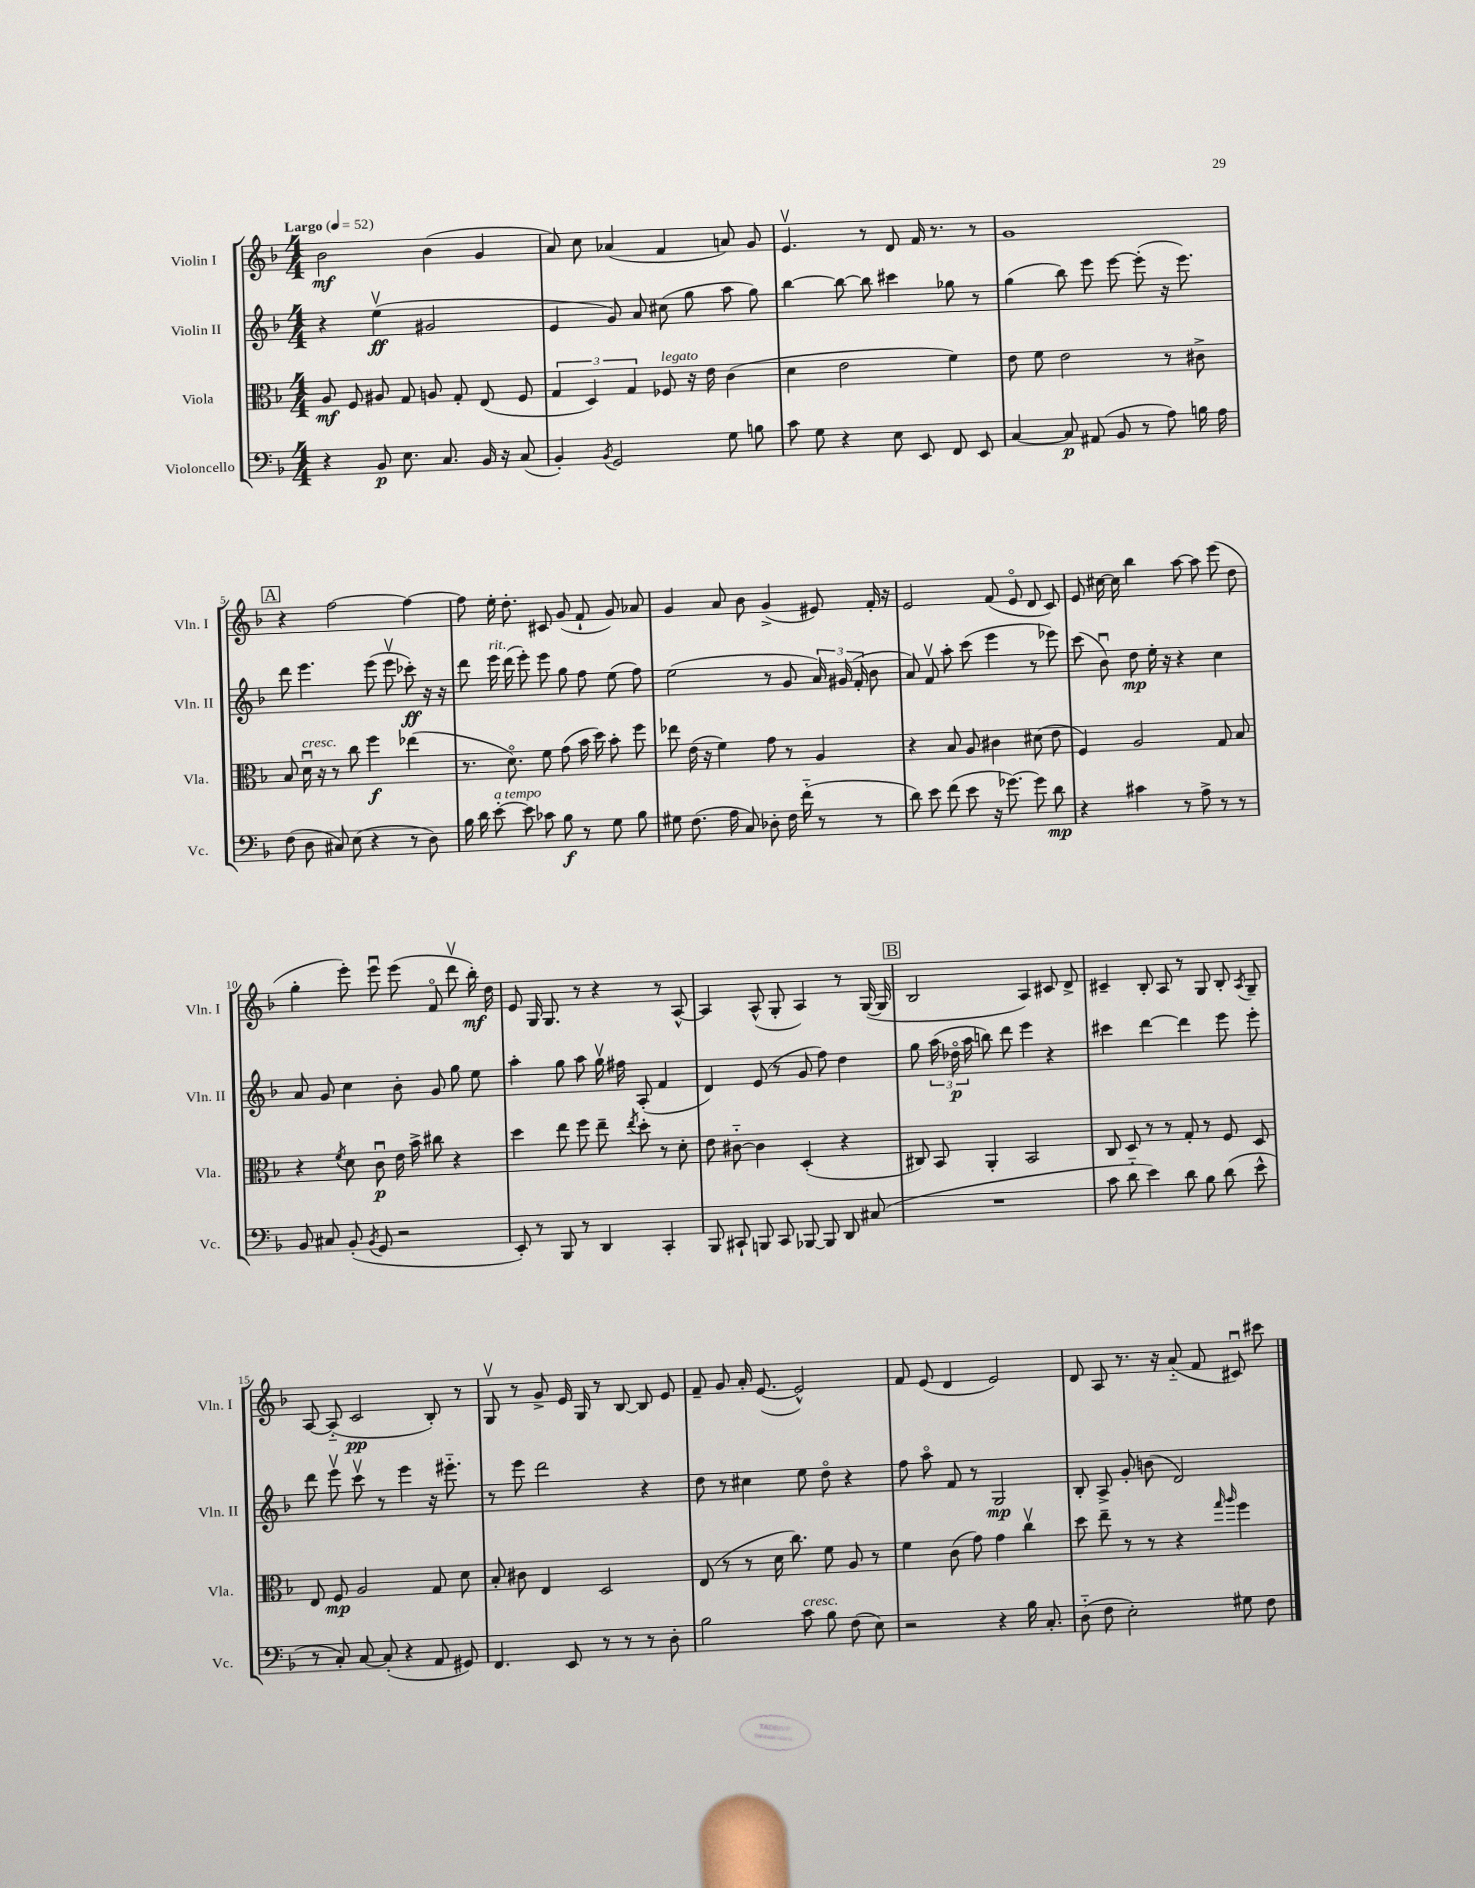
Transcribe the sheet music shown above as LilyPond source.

<<
\new StaffGroup <<
\new Staff = "s0" \with { instrumentName = "Violin I" shortInstrumentName = "Vln. I" } {
    \clef treble \key f \major \numericTimeSignature \time 4/4 \tempo "Largo" 4 = 52
    \autoBeamOff bes'2\mf bes'4( g'4 |
    a'8) c''8 aes'4( f'4 a'8) g'8 |
    e'4.\upbow r8 d'8 f'16 r8. r8 |
    g'1 |
    \mark \markup { \box "A" } r4 f''2~ f''4~ |
    f''8 e''16-. d''8.-. cis'8 g'8( f'8-! g'8) aes'8 |
    g'4 a'8 bes'8 g'4->( eis'8) f'16-. r16 |
    e'2 f'8( e'8\flageolet d'8 c'8) |
    e'8 cis''16~ cis''16 bes''4 a''8~ a''8 e'''8( d''8 |
    g''4-. e'''8-.) e'''8\downbow e'''8( f'8\flageolet d'''8\upbow bes''16-.\mf) d''16 |
    e'8 g16 g8. r8 r4 r8 a8~-^ |
    a4 a8-^( g8-. a4) r8 g16~( g16 |
    \mark \markup { \box "B" } bes2 a4) cis'8 d'8-> |
    cis'4-- bes8-. a8 r8 g8 bes8-. \acciaccatura { a8 } g8-- |
    a8~ a8-_( c'2\pp bes8-.) r8 |
    g8\upbow r8 g'8-> e'16 g16 r8 bes8~ bes8 e'8 |
    f'8-- g'8 a'16-. e'8.~( e'2-^) |
    f'8 e'8( d'4 e'2) |
    d'8 a8 r8. r16 a'8-_( f'8 cis'8\downbow) cis'''8 \bar "|." |
}
\new Staff = "s1" \with { instrumentName = "Violin II" shortInstrumentName = "Vln. II" } {
    \clef treble \key f \major \numericTimeSignature \time 4/4
    \autoBeamOff r4 e''4\upbow\ff( gis'2 |
    e'4 g'8) a'8 cis''8( g''8 a''8 g''8) |
    bes''4~ bes''8~ bes''8 cis'''4 ges''8 r8 |
    g''4( bes''8) e'''8 e'''8~ e'''8-.( r16 e'''8.) |
    \mark \markup { \box "A" } d'''8 e'''4. e'''8( e'''8\upbow ces'''8-.\ff) r16 r16 |
    d'''8 e'''16^\markup { \italic "rit." } d'''16( e'''8-.) e'''8 g''8 f''8 e''8( f''8) |
    e''2( r8 g'8 \tuplet 3/2 { a'16) gis'16( f'16-. } bes'8 |
    a'8) f'8\upbow a''8-. c'''8( e'''4 r8 ees'''8) |
    c'''8( bes'8\downbow) d''8\mp e''16-. r16 r4 c''4 |
    a'8 g'8 c''4 bes'8-. g'8 g''8 e''8 |
    a''4-. g''8 a''8 g''16\upbow fis''16 a8-.( f'4 |
    d'4) e'8( r8 g'8 f''8) d''4 |
    \mark \markup { \box "B" } g''8 \tuplet 3/2 { a''16( des''16\flageolet\p a''16 } b''8) d'''8 e'''4 r4 |
    cis'''4 d'''4~ d'''4 e'''8 e'''8-. |
    d'''8 e'''8\upbow c'''8\upbow r8 e'''4 r16 eis'''8.-_ |
    r8 e'''8 d'''2 r4 |
    d''8 r8 cis''4 e''8 d''8\flageolet r4 |
    f''8 a''8\flageolet f'8 r8 g2\mp |
    bes8-. a8-> g'8-. b'8( d'2) \bar "|." |
}
\new Staff = "s2" \with { instrumentName = "Viola" shortInstrumentName = "Vla." } {
    \clef alto \key f \major \numericTimeSignature \time 4/4
    \autoBeamOff a8\mf f8 ais8 g8 a8 g8-. e8( f8 |
    \tuplet 3/2 { g4 d4) g4 } fes8^\markup { \italic "legato" } r16 e'16 c'4( |
    d'4 e'2 f'4) |
    e'8 f'8 e'2 r8 cis'8-> |
    \mark \markup { \box "A" } bes8 d'16\downbow^\markup { \italic "cresc." } r16 r8 c''8 f''4\f ees''4( |
    r8. d'8.\flageolet) f'8 g'8( bes'16 d''16) bes'8-. f''8 |
    ees''8 e'16( r16 f'4) g'8 r8 a4 |
    r4 bes8 a8 cis'4 dis'8( e'8 |
    f4) a2 g8 bes8 |
    r4 \acciaccatura { f'8 } d'8 c'8\downbow\p e'16 bes'16-> cis''8 r4 |
    d''4 e''8 f''8 e''8-- \acciaccatura { e''8 } d''8-. r8 d'8-. |
    e'8 cis'8~-_ cis'4 d4-.( r4 |
    \mark \markup { \box "B" } cis8) bes,8 a,4-. bes,2 |
    c8 d8 r8 r8 g8-. r8 f8 d8 |
    e8 f8\mp a2 g8 d'8 |
    bes8-. cis'8 e4 d2 |
    e8( r8 r8 d'16 c''8.) f'8 a8 r8 |
    f'4 c'8( g'8) g'4 c''4\upbow |
    d''8 e''8-- r8 r8 r4 \grace { g''16 a''16 } f''4 \bar "|." |
}
\new Staff = "s3" \with { instrumentName = "Violoncello" shortInstrumentName = "Vc." } {
    \clef bass \key f \major \numericTimeSignature \time 4/4
    \autoBeamOff r4 bes,8\p e8. c8. bes,16 r16 c8( |
    bes,4-.) \acciaccatura { bes,8 } g,2 g8 b8 |
    c'8 g8 r4 e8 e,8 f,8 e,8 |
    c4~ c8\p ais,8( bes,8 r8 a8) b16 a16 |
    \mark \markup { \box "A" } f8( d8 cis8) e8( r4 r8 d8) |
    bes16 d'16 e'8~-.^\markup { \italic "a tempo" } e'8 ces'8 bes8\f r8 g8 bes8 |
    gis8 f8.( a16 c8) des8-. f16 f'16-_( r8 r8 |
    d'8) e'8 f'8( e'8 r16 ges'8.~) ges'8 d'8\mp |
    r4 cis'4 r8 a8-> r8 r8 |
    bes,8 cis8 bes,8-.( \acciaccatura { bes,8 } g,8 r2 |
    e,8-.) r8 bes,,8 r8 d,4 c,4-. |
    bes,,8 cis,8-! b,,8 cis,8 bes,,8~ bes,,8 d,8 cis8( |
    \mark \markup { \box "B" } R1 |
    c'8 d'8-_ e'4) d'8 bes8 d'8( e'8-^ |
    r8 c8-.) c8~ c8-.( r4 a,8 gis,8) |
    f,4. e,8 r8 r8 r8 d8-. |
    bes2 c'8^\markup { \italic "cresc." } bes8 f8( e8) |
    r2 r4 bes16 c8.-. |
    d8-_( f8 e2-.) gis8 f8 \bar "|." |
}
>>
>>
